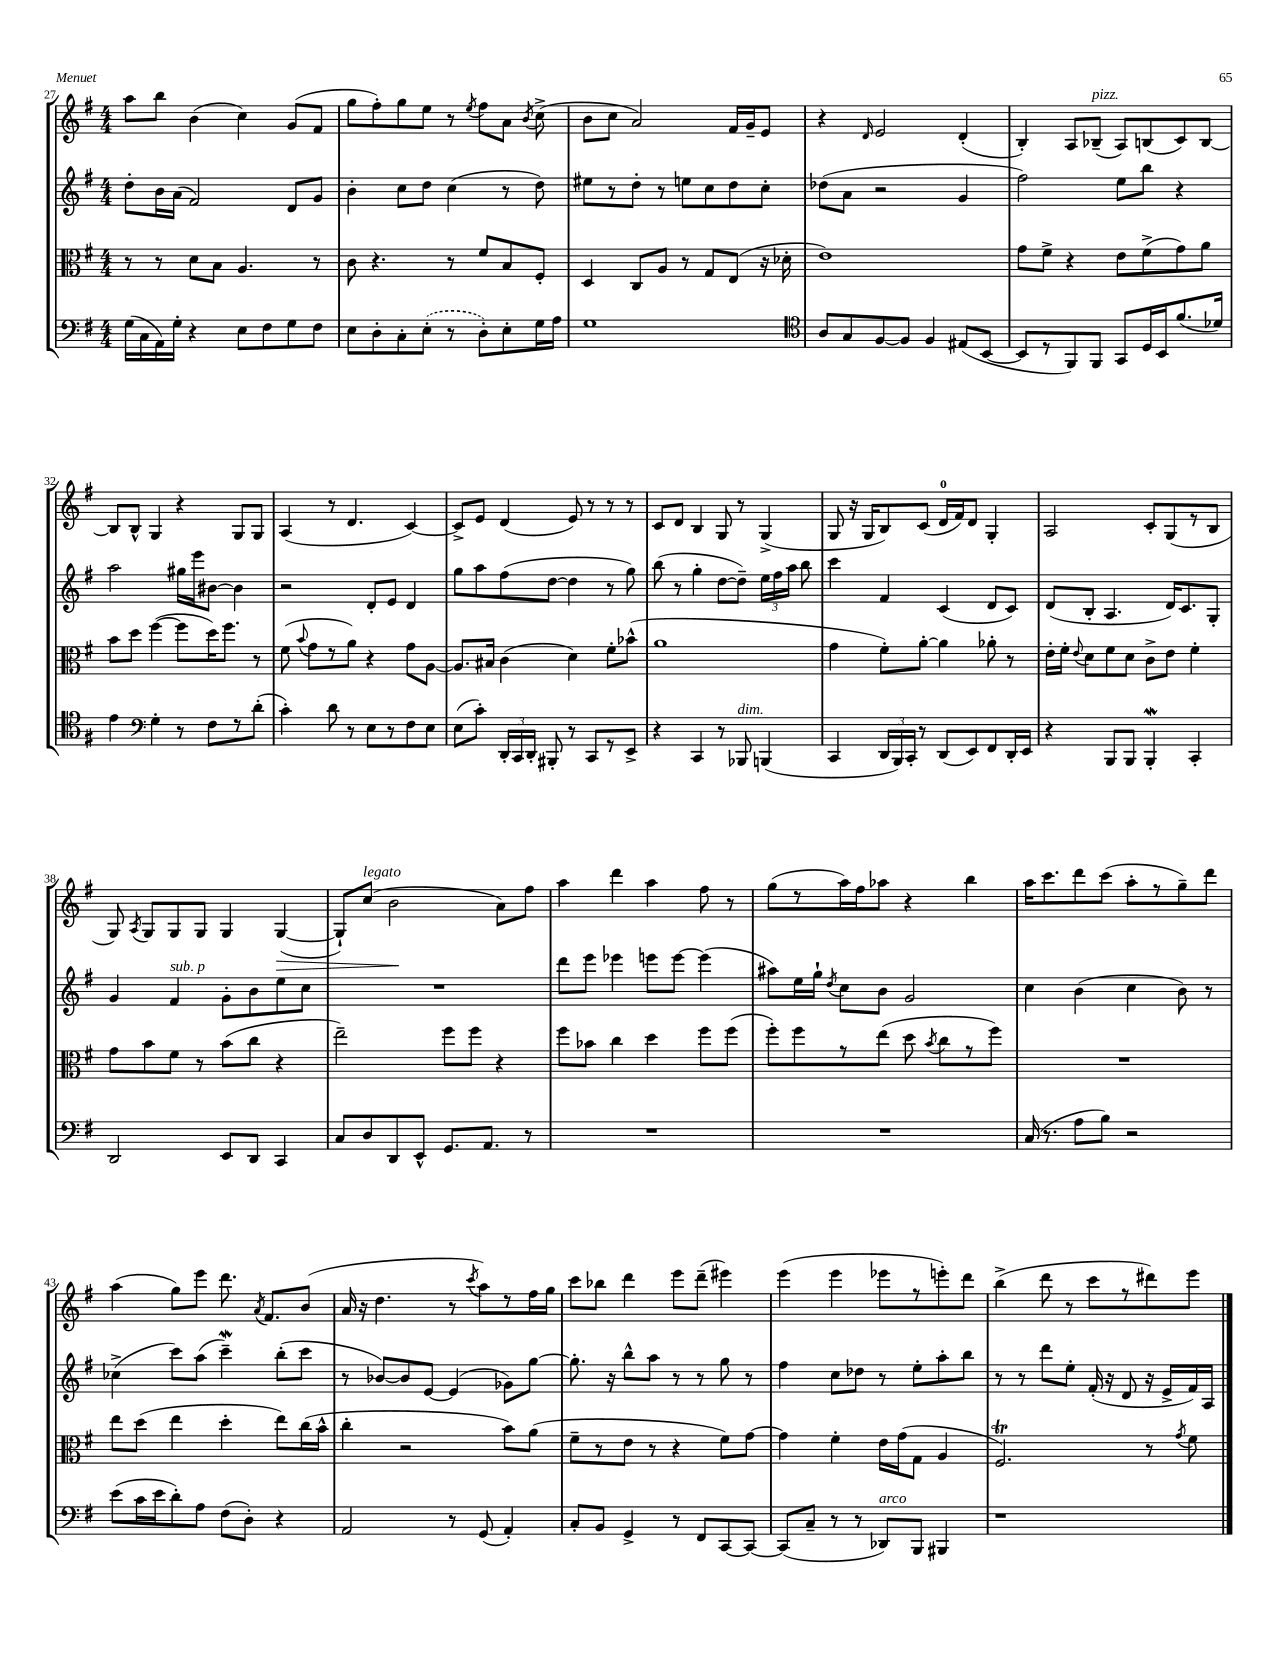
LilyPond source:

<<
\new StaffGroup <<
\new Staff = "s0" {
    \clef treble \key g \major \numericTimeSignature \time 4/4
    \autoBeamOff a''8[ b''8] b'4( c''4) g'8[( fis'8] |
    g''8[ fis''8-.) g''8 e''8] r8 \acciaccatura { e''8 } fis''8[ a'8] \acciaccatura { b'8 } c''8->( |
    b'8[ c''8] a'2) fis'16[ g'16-- e'8] |
    r4 \grace { d'16 } e'2 d'4-.( |
    b4-.) a8[ bes8]--^\markup { \italic "pizz." }( a8[) b8( c'8) b8]~ |
    b8[ b8]-^ g4 r4 g8[ g8] |
    a4( r8 d'4. c'4~) |
    c'8[-> e'8] d'4( e'8) r8 r8 r8 |
    c'8[ d'8] b4 g8 r8 g4->( |
    g8 r16 g16[ b8) c'8]( d'16[-0 fis'16) d'8] g4-. |
    a2 c'8[-. g8( r8 b8] |
    g8) \acciaccatura { a8 } g8[ g8 g8] g4 g4~\>( |
    g8[-!) c''8]^\markup { \italic "legato" }( b'2\! a'8[) fis''8] |
    a''4 d'''4 a''4 fis''8 r8 |
    g''8[( r8 a''16) fis''16 aes''8] r4 b''4 |
    a''16[ c'''8. d'''8 c'''8]( a''8[-. r8 g''8--) d'''8] |
    a''4( g''8[) e'''8] d'''8. \acciaccatura { a'8 } fis'8.[ b'8]( |
    a'16 r16 d''4. r8 \acciaccatura { c'''8 } a''8[) r8 fis''16 g''16] |
    c'''8[ bes''8] d'''4 e'''8[ d'''8]--( eis'''4) |
    e'''4( e'''4 ees'''8[ r8 e'''8-.) d'''8] |
    b''4->( d'''8 r8 c'''8[ r8 dis'''8) e'''8] \bar "|." |
}
\new Staff = "s1" {
    \clef treble \key g \major \numericTimeSignature \time 4/4
    \autoBeamOff d''8[-. b'16 a'16]( fis'2) d'8[ g'8] |
    b'4-. c''8[ d''8] c''4( r8 d''8) |
    eis''8[ r8 d''8]-. r8 e''8[ c''8 d''8 c''8]-. |
    des''8[( a'8] r2 g'4 |
    fis''2) e''8[ b''8] r4 |
    a''2 gis''16[ e'''16 bis'8]~ bis'4 |
    r2 d'8[-. e'8] d'4 |
    g''8[ a''8 fis''8( d''8]~ d''4 r8 g''8) |
    b''8( r8 g''4-. d''8[~ d''8]--) \tuplet 3/2 { e''16[ fis''16 a''16] } b''8 |
    c'''4 fis'4 c'4( d'8[ c'8]) |
    d'8[( b8]-. a4. d'16[) c'8. g8]-. |
    g'4 fis'4^\markup { \italic "sub. p" } g'8[-. b'8 e''8 c''8] |
    R1 |
    d'''8[ e'''8] ees'''4 e'''8[ e'''8]~ e'''4( |
    ais''8[) e''16 g''16]-! \acciaccatura { d''8 } c''8[ b'8] g'2 |
    c''4 b'4( c''4 b'8) r8 |
    ces''4->( c'''8[) a''8]( c'''4--\mordent) b''8[-.( c'''8] |
    r8 bes'8[~) bes'8 e'8]~ e'4( ges'8[) g''8]~ |
    g''8.-. r16 b''8[-^ a''8] r8 r8 g''8 r8 |
    fis''4 c''8[ des''8] r8 e''8[-. a''8-. b''8] |
    r8 r8 d'''8[ e''8]-. fis'16-.( r16 d'8 r16 e'16[-> fis'16) a16] \bar "|." |
}
\new Staff = "s2" {
    \clef alto \key g \major \numericTimeSignature \time 4/4
    \autoBeamOff r8 r8 d'8[ b8] a4. r8 |
    c'8 r4. r8 fis'8[ b8 fis8]-. |
    d4 c8[ a8] r8 g8[ e8]( r16 des'16-. |
    e'1) |
    g'8[ fis'8]-> r4 e'8[ fis'8->( g'8) a'8] |
    b'8[ d''8] fis''4~( fis''8[ d''16) fis''8.] r8 |
    fis'8( \appoggiatura { b'8 } g'8[ r8 a'8]) r4 g'8[ a8]~ |
    a8.[ bis16] c'4( d'4) fis'8[-. bes'8]-^( |
    a'1 |
    g'4 fis'8[-.) a'8]~-. a'4 aes'8-. r8 |
    e'16[-. fis'16]-. \appoggiatura { e'8 } d'8[ fis'8 d'8] c'8[-> e'8] fis'4-. |
    g'8[ b'8 fis'8] r8 b'8[( c''8] r4 |
    e''2--) fis''8[ fis''8] r4 |
    fis''8[ bes'8] c''4 d''4 fis''8[ fis''8]( |
    fis''8[-.) fis''8 r8 e''8]( d''8 \acciaccatura { b'8 } c''8[ r8 fis''8]) |
    R1 |
    e''8[ d''8]( e''4 d''4-. e''8[) c''16( b'16]-^ |
    c''4-. r2 b'8[) a'8]( |
    fis'8[-- r8 e'8] r8 r4 fis'8[) g'8]~ |
    g'4 fis'4-. e'16[ g'16( g8] a4 |
    fis2.\trill) r8 \acciaccatura { g'8 } fis'8 \bar "|." |
}
\new Staff = "s3" {
    \clef bass \key g \major \numericTimeSignature \time 4/4
    \autoBeamOff g16[( c16 a,16) g16]-. r4 e8[ fis8 g8 fis8] |
    e8[ d8-. c8-. \once \slurDashed e8]-.( r8 d8[-.) e8-. g16 a16] |
    g1 |
    \clef tenor a8[ g8 fis8~ fis8] fis4 eis8[( b,8]~ |
    b,8[ r8 fis,8) fis,8] g,8[ d16 b,16 fis'8.( des'16]) |
    e'4 \clef bass g4-. r8 fis8[ r8 d'8]-.( |
    c'4-.) d'8 r8 e8[ r8 fis8 e8] |
    e8[( c'8]-.) \tuplet 3/2 { d,16[-. c,16 d,16]-. } bis,,8-. r8 c,8[ r8 e,8]-> |
    r4 c,4 r8 bes,,8^\markup { \italic "dim." } b,,4( |
    c,4 \tuplet 3/2 { d,16[ b,,16) c,16]-. } r8 d,8[( e,8) fis,8 d,16-. e,16] |
    r4 b,,8[ b,,8] b,,4-.\mordent c,4-. |
    d,2 e,8[ d,8] c,4 |
    c8[ d8 d,8 e,8]-^ g,8.[ a,8.] r8 |
    R1 |
    R1 |
    c16( r8. a8[ b8]) r2 |
    e'8[( c'16 e'16 d'8-.) a8] fis8[( d8]-.) r4 |
    a,2 r8 g,8( a,4-.) |
    c8[-. b,8] g,4-> r8 fis,8[ c,8~ c,8]~ |
    c,8[( c8]-- r8 r8 des,8[^\markup { \italic "arco" }) b,,8] bis,,4 |
    r1 \bar "|." |
}
>>
>>
\layout { \context { \Score currentBarNumber = #27 } }
